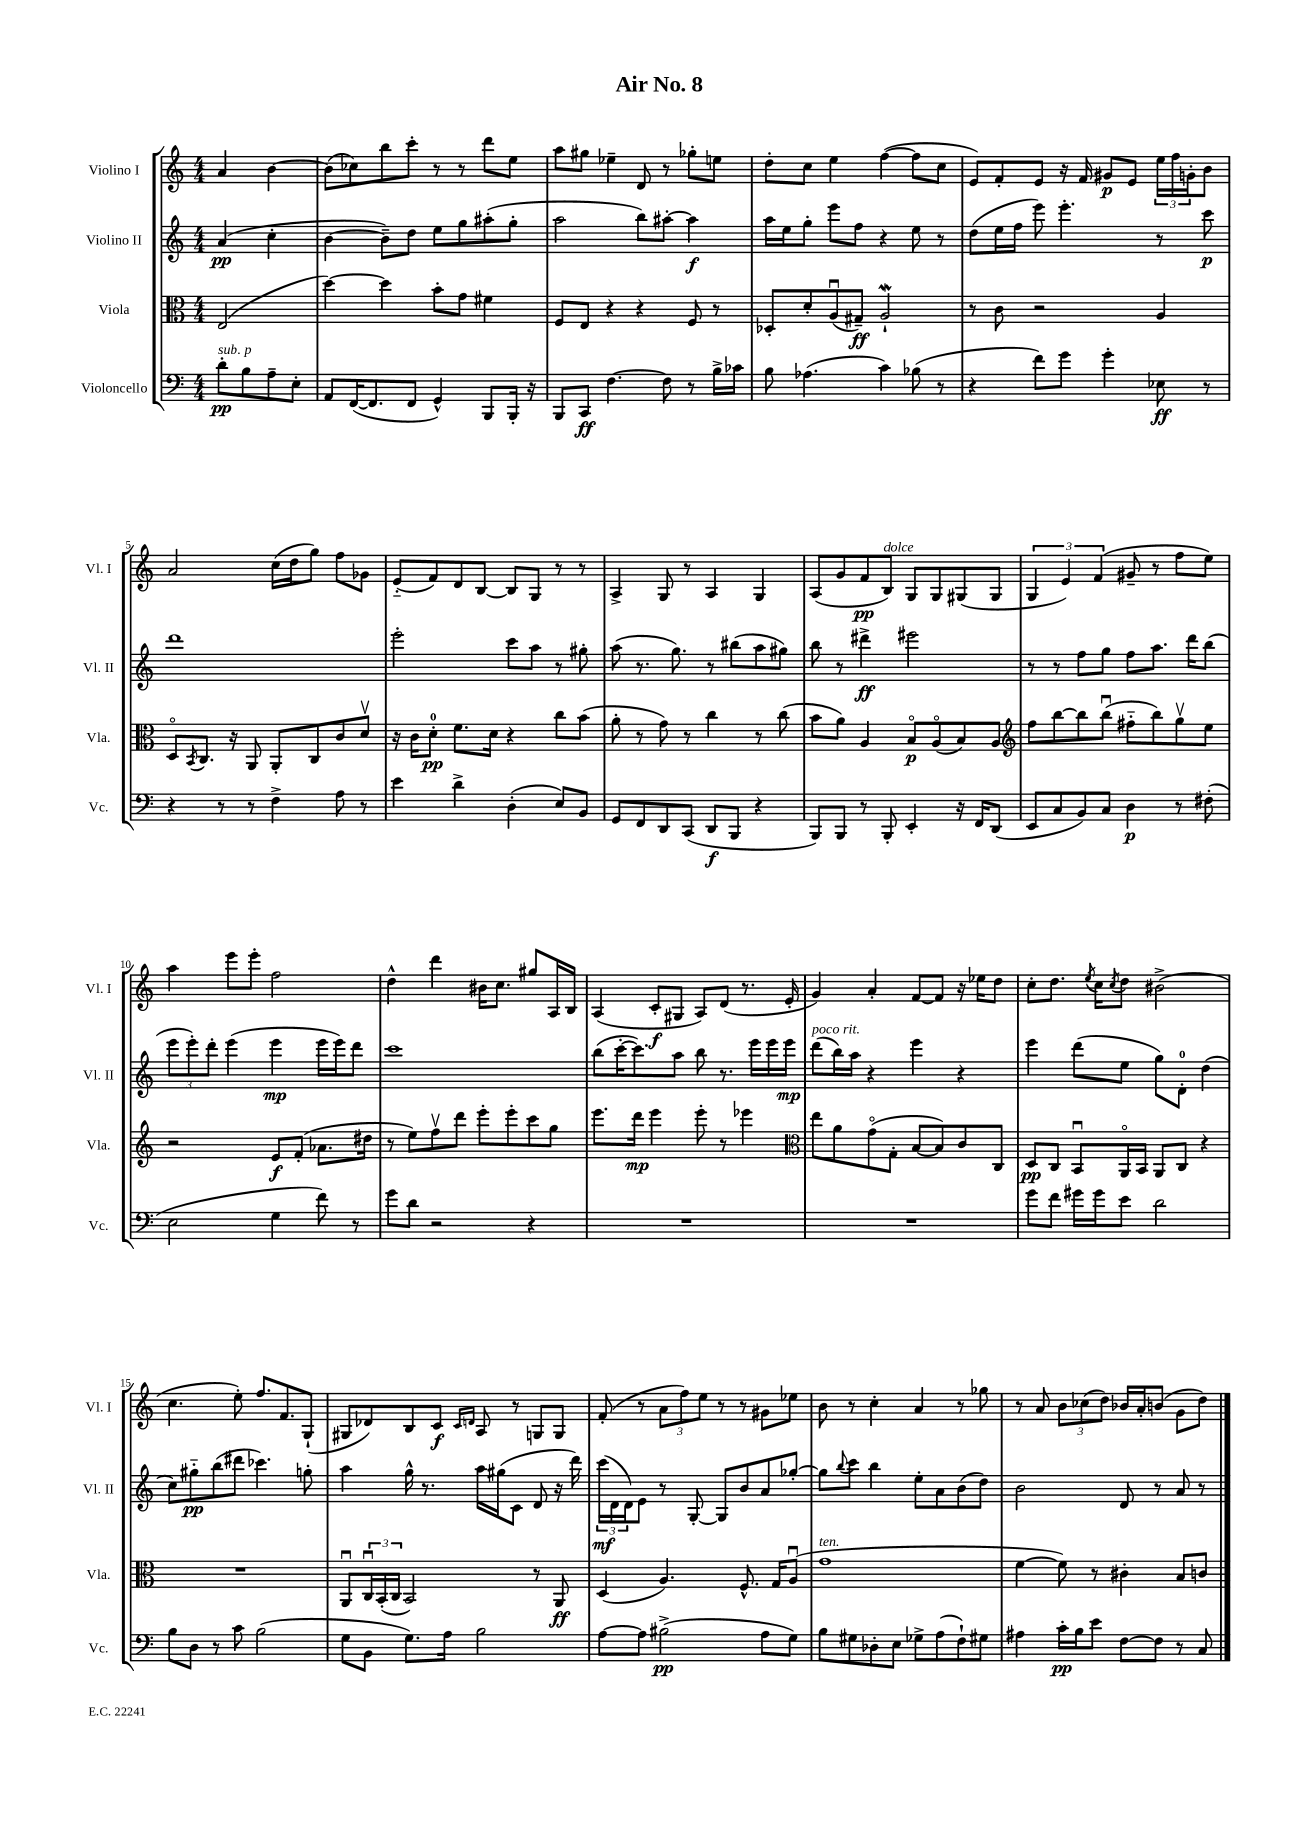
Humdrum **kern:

**kern	**kern	**kern	**kern
*staff4	*staff3	*staff2	*staff1
*clefF4	*clefC3	*clefG2	*clefG2
*k[]	*k[]	*k[]	*k[]
*M4/4	*M4/4	*M4/4	*M4/4
8d'	(2E	(4a	4a
8B	.	.	.
8A~	.	4cc'	[4b
8E'	.	.	.
=	=	=	=
8AA	[4dd)	[4b	(8b]
([16FF	.	.	8cc-)
8.FF]	.	.	.
.	4dd]	8b~])	8bb
8FF	.	8dd	8ccc'
4GG^^)	8b'	8ee	8r
.	8g	8gg	8r
8BBB	4f#	(8aa#'	8ddd
16BBB'	.	8gg'	8ee
16r	.	.	.
=	=	=	=
8BBB	8F	2aa	8aa
8CC	8E	.	8gg#
[4.F	4r	.	4ee-~
.	4r	8bb)	8d
8F]	.	[8aa#'	8r
8r	8F	4aa#]	8gg-'
16B^	8r	.	8ee
16c-	.	.	.
=	=	=	=
8B	8D-'	16aa	8dd'
.	.	16ee	.
(4.A-	8d'	8gg'	8cc
.	(8Au	8eee	4ee
.	8G#~)	8ff	.
4c)	2A`	4r	([4ff
(8B-	.	8ee	8ff]
8r	.	8r	8cc
=	=	=	=
4r	8r	(8dd	8e)
.	8c	16ee	8f'
.	.	16ff	.
8f)	2r	8eee)	8e
8g	.	4.eee'	16r
.	.	.	16f
4g'	.	.	8g#
.	.	.	8e
8E-	4A	8r	24ee
.	.	.	24ff
.	.	.	24g'
8r	.	8ccc	8b
=	=	=	=
4r	8Do	1ddd	2a
.	8qBB	.	.
.	8.C	.	.
8r	.	.	.
.	16r	.	.
8r	8AA	.	.
4F^	8AA'	.	(16cc
.	.	.	16dd
.	8C	.	8gg)
8A	8c	.	8ff
8r	8dv	.	8g-
=	=	=	=
4e	16r	2eee'	(8e'~
.	16c	.	.
.	8d'	.	8f)
4d^	8.f	.	8d
.	.	.	[8B
.	16d	.	.
(4D'	4r	8ccc	8B]
.	.	8aa	8G
8E)	8cc	8r	8r
8BB	(8b	8gg#'	8r
=	=	=	=
8GG	8a'	(8aa	4A^
8FF	8r	8.r	.
8DD	8g)	.	8G
.	.	8.gg)	.
(8CC	8r	.	8r
8DD	4cc	8r	4A
8BBB	.	(8bb#	.
4r	8r	8aa	4G
.	(8cc	8gg#)	.
=	=	=	=
8BBB)	8b	8bb	(8A
8BBB	8a)	8r	8g
8r	4A	4ddd#^	8f
8BBB'	.	.	8B)
4EE'	8Bo	2eee#	8G
.	(8Ao	.	8G
16r	8B)	.	(8G#
16FF	.	.	.
(8DD	8A	.	8G#
=	=	=	=
*	*clefG2	*	*
8EE	8ff	8r	6G
8C	[8bb	8r	.
.	.	.	6e)
8BB)	8bb]	8ff	.
.	.	.	(6f
8C	(8bbu	8gg	.
4D	8ff#'~	8ff	8g#~
.	8bb)	8.aa	8r
8r	8ggv	.	8ff
.	.	16ddd	.
(8F#'	8ee	(8bb	8ee)
=	=	=	=
2E	2r	12eee	4aa
.	.	12eee')	.
.	.	12ddd'	.
.	.	(4eee	8eee
.	.	.	8eee'
4G	8e	4eee	2ff
.	(8f'	.	.
8f)	8.a-	16eee	.
.	.	16eee)	.
8r	.	8ddd	.
.	16dd#	.	.
=	=	=	=
8g	8r	1ccc	4dd^^
8d	8ee)	.	.
2r	8ffv	.	4ddd
.	8ddd	.	.
.	8eee'	.	16b#
.	.	.	8.cc
.	8eee'	.	.
4r	8ccc	.	8gg#
.	8gg	.	16A
.	.	.	16B
=	=	=	=
1r	8.eee	(8bb	(4A
.	.	[16ccc'	.
.	16ddd	8.ccc])	.
.	4eee	.	8c'
.	.	8aa	8G#
.	8eee'	8bb	8A)
.	8r	8.r	(8d
.	4eee-	.	8.r
.	.	16eee	.
.	.	16eee	.
.	.	16eee	16e'
=	=	=	=
*	*clefC3	*	*
1r	8ee	(8ddd	4g)
.	8a	16bb)	.
.	.	16aa	.
.	(8go	4r	4a'
.	8G'	.	.
.	[8B	4eee	[8f
.	8B])	.	8f]
.	8c	4r	16r
.	.	.	16ee-
.	8C	.	8dd
=	=	=	=
8g	8D	4eee	8cc'
8f	8C	.	8.dd
16g#	8BBu	(8ddd	.
.	.	.	8qee
16g#	.	.	16cc
.	.	.	8qcc
8e	16AAo	8ee	8dd
.	16BB	.	.
2d	8AA	8gg)	(2b#^
.	8C	8d'	.
.	4r	(4dd	.
=	=	=	=
8B	1r	8cc)	4.cc
8D	.	8gg#'~	.
8r	.	(8bb	.
8c	.	8ddd#	8ee')
(2B	.	4.ccc-)	8.ff
.	.	.	8.f
.	.	8gg'	(8G`
=	=	=	=
8G	8AAu	4aa	8G#
8BB	24Cu	.	8d-)
.	(24BB'	.	.
.	24C	.	.
8.G)	2BB)	16gg^^	8B
.	.	8.r	.
.	.	.	8c
16A	.	.	.
.	.	.	16qqc
.	.	.	16qqd
2B	.	16aa	8A
.	.	(16gg#	.
.	.	8c	8r
.	8r	8d	8G
.	8AA	16r	8G
.	.	16ddd)	.
=	=	=	=
[8A	(4D	(24ccc	(8f'
.	.	24d	.
.	.	24d)	.
8A]	.	8e	8r
(2B#^	4.A)	8r	12a
.	.	.	12ff)
.	.	[8G'	.
.	.	.	12ee
.	.	8G]	8r
.	8.F^^	8b	8r
8A	.	8a	8g#
.	16G	.	.
8G)	(8Au	[8gg-'	8ee-
=	=	=	=
8B	1g	8gg-]	8b
.	.	8qqbb	.
8G#	.	8ccc	8r
8D-'	.	4bb	4cc'
8E	.	.	.
8G-^	.	8ee'	4a
(8A	.	8a	.
8F`)	.	(8b	8r
8G#	.	8dd)	8gg-
=	=	=	=
4A#	[4f	2b	8r
.	.	.	8a
16c'	8f])	.	12b
16B	.	.	.
.	.	.	(12cc-
8e	8r	.	.
.	.	.	12dd)
[8F	4c#'	8d	16b-
.	.	.	16a'
8F]	.	8r	(8b
8r	8B	8a	8g
8C	8c	8r	8dd)
==	==	==	==
*-	*-	*-	*-
